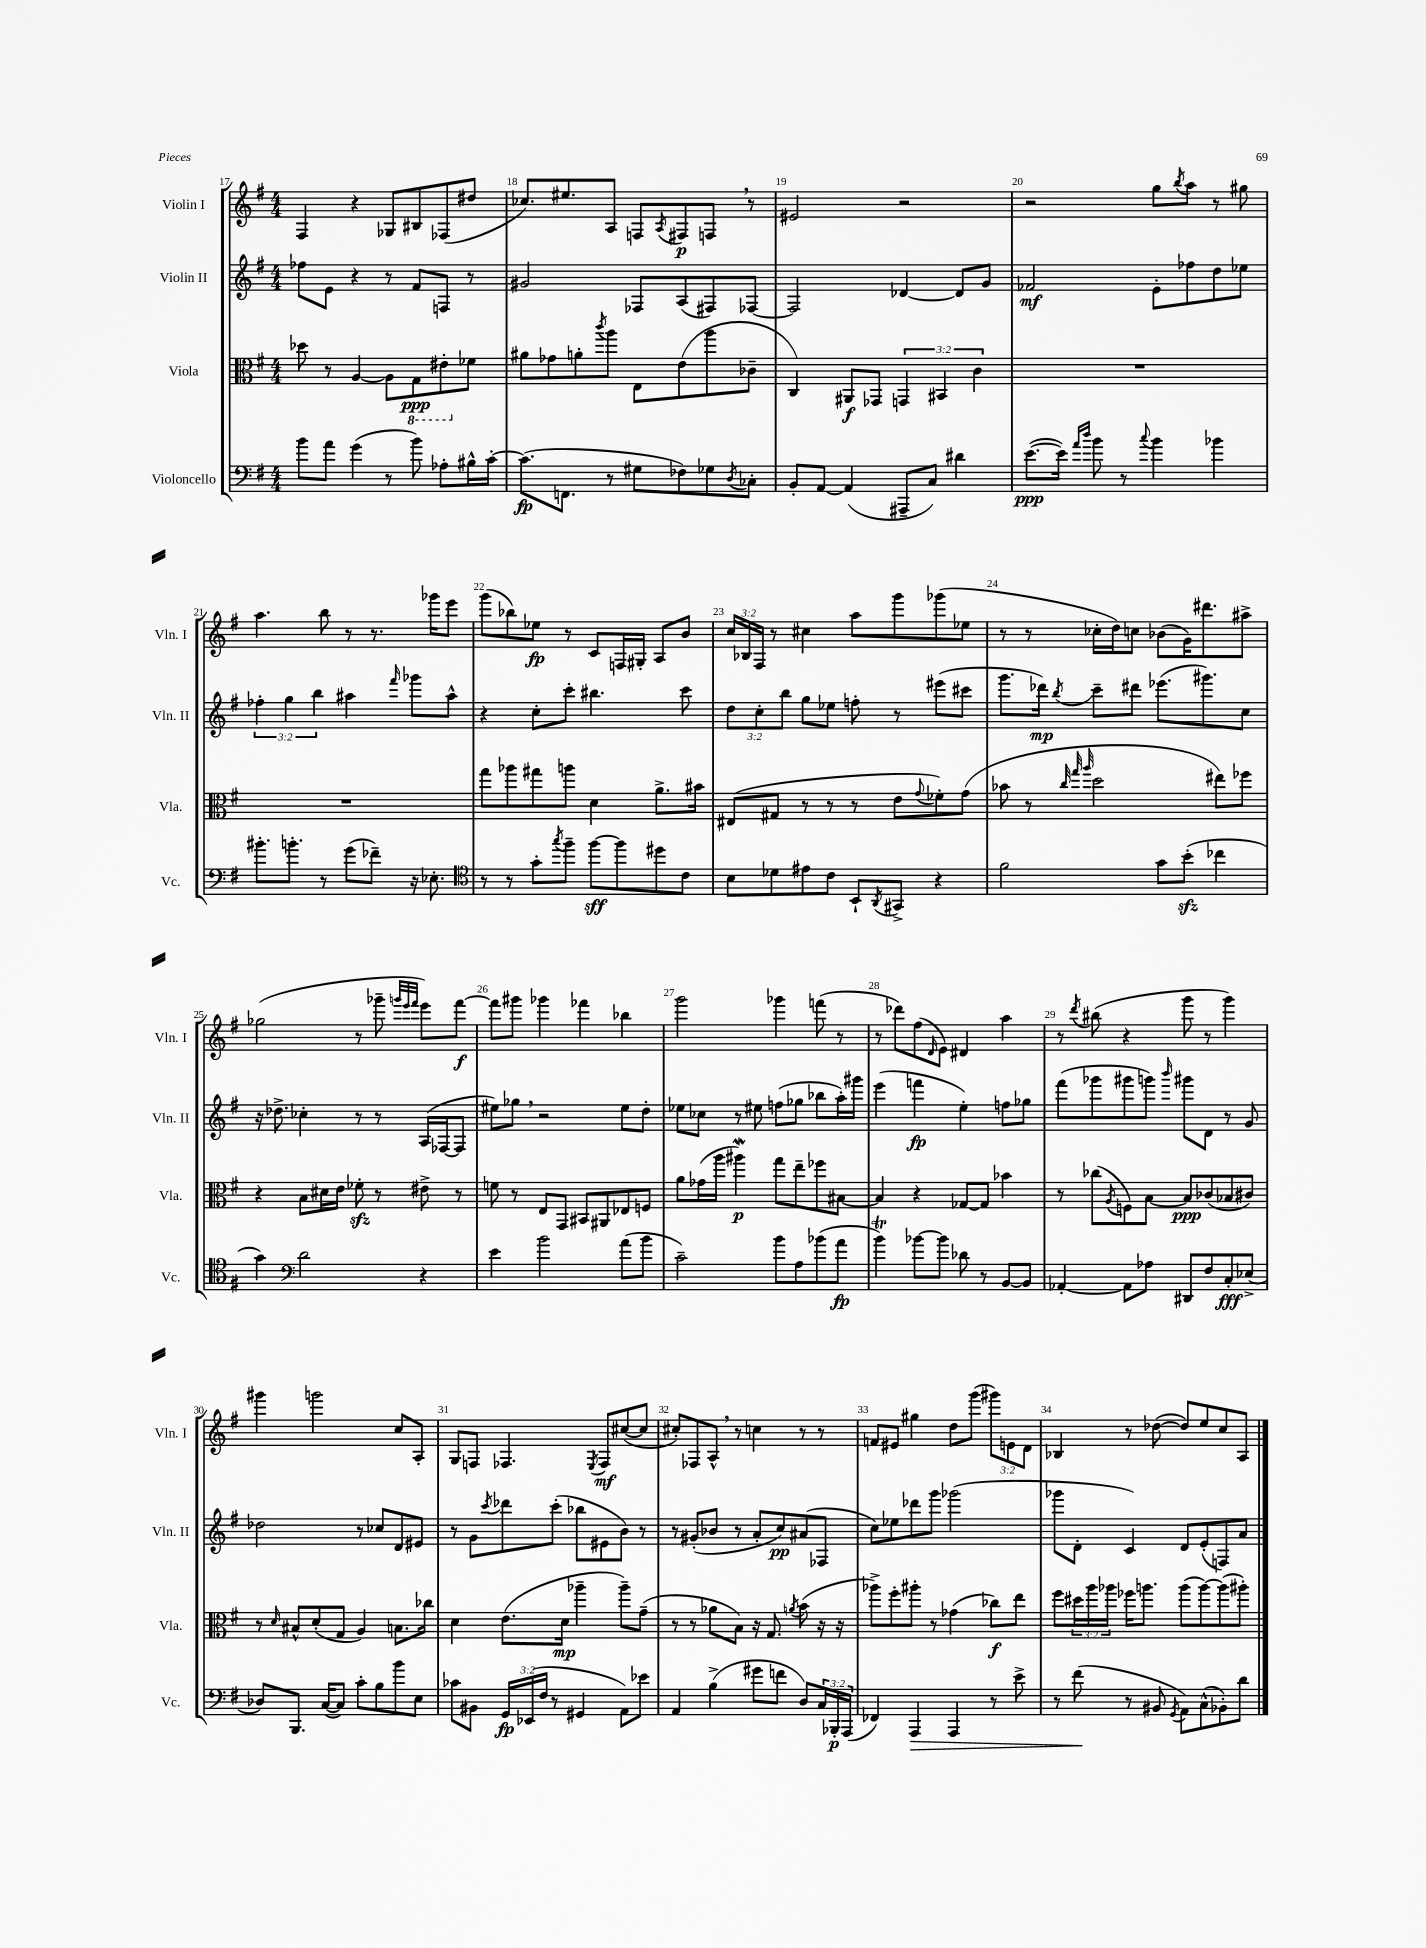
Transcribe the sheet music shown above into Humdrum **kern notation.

**kern	**kern	**kern	**kern
*staff4	*staff3	*staff2	*staff1
*clefF4	*clefC3	*clefG2	*clefG2
*k[f#]	*k[f#]	*k[f#]	*k[f#]
*M4/4	*M4/4	*M4/4	*M4/4
8b\L	8dd-\	8ff-\L	4F#/
8a\J	8r	8e\J	.
(4g\	[4A/	4r	4r
8r	8A\]L	8r	8G-/L
8b\)	8GG\	8f#/L	8B#/
8A-'\L	8E#'\	8F/J	(8F-/
16B#^^\L	8f-\J	8r	8dd#/J
[16c'\JJ	.	.	.
=	=	=	=
(8.c\]L	8a#\L	2g#/	8.cc-/L)
.	8g-\	.	.
8.FF\J	.	.	8.ee#/
.	8a'\	.	.
.	8qccc/	.	.
8r	8aa\J	.	8A/J
8G#\L	8E\L	8F-/L	8F/L
.	.	.	8qA/
8F-\)	(8e\	(8A/	8F#/
8G-\	8aa\	8F#/)	8F/J
8qD/	.	.	.
8C-'\J	8c-~\J	[8F-/J	8r
=	=	=	=
8BB'/L	4C/)	2F-/]	2e#/
[8AA/J	.	.	.
(4AA/]	8AA#/L	.	.
.	8GG-/J	.	.
8AAA#~/L	6GG/	[4d-/	2r
8C/J)	.	.	.
.	6BB#/	.	.
4d#\	.	8d-/]L	.
.	6c\	.	.
.	.	8g/J	.
=	=	=	=
([8.e\L	1r	2f-/	2r
16e\]Jk)	.	.	.
16qqa/LL	.	.	.
16qqdd/JJ	.	.	.
8b\	.	.	.
8r	.	.	.
8qqcc/	.	.	.
4b\	.	8e'\L	8gg\L
.	.	.	8qbb/
.	.	8ff-\	8aa\J
4b-\	.	8dd\	8r
.	.	8ee-\J	8gg#\
=	=	=	=
8.b#'\L	1r	6ff-'\	4.aa\
.	.	6gg\	.
8.b'\J	.	.	.
.	.	6bb\	.
8r	.	.	8bb\
(8g\L	.	4aa#\	8r
8f-~\J)	.	.	8.r
.	.	16qqfff#/	.
16r	.	8ggg-\L	.
8.E-'\	.	.	16ggg-\LK
.	.	8aa#^^\J	8eee\J
=	=	=	=
*clefC4	*	*	*
8r	8gg\L	4r	(8ggg\L
8r	8aa-\	.	8bb-\)
8g'\L	8gg#\	8cc'\L	8ee-\J
8qgg/	.	.	.
8ff#~\J	8aa\J	8ccc'\J	8r
[8ff#\L	4d\	4.bb#\	8c/L
8ff#\]	.	.	16F/L
.	.	.	16G#'/JJ
8dd#\	8.a^\L	.	8A/L
8c\J	.	8ccc\	8b/J
.	16b#\Jk	.	.
=	=	=	=
8B\L	(8E#/L	12dd\L	24cc/LL
.	.	.	24B-/
.	.	12cc'\	24F#/JJ
8d-\	8G#/J	.	8r
.	.	12bb\J	.
8e#\	8r	8gg\L	4cc#\
8c\J	8r	8ee-\J	.
8BB`/L	8r	8ff'\	8aa\L
8qAA/	.	.	.
8GG#^/J	8e\L	8r	8ggg\
.	8qqg/	.	.
4r	8f-'\)	(8eee#\L	(8ggg-\
.	(8g\J	8ccc#\J	8ee-\J
=	=	=	=
2f#\	8b-\	8.ggg\L	8r
.	8r	.	8r
.	.	16ddd-\Jk)	.
.	32qqcc/	.	.
.	32qqgg/	.	.
.	32qqaa/	8qbb/	.
.	2dd\	8ccc~\L	16cc-'\LL
.	.	.	16dd\J)
.	.	8ddd#\J	8cc\J
8g\L	.	(8.eee-\L	(8b-\L
(8b'\J	.	.	16g\K)
.	.	8.ggg#\)	8.ddd#\
4cc-\	8ee#\L)	.	.
.	8ff-\J	8cc\J	8aa#^\J
=	=	=	=
4g\)	4r	16r	(2gg-\
.	.	8.dd-^\	.
*clefF4	*	*	*
2d\	8B\L	4cc-'\	.
.	16d#\L	.	.
.	16e\JJ	.	.
.	8f-'\	8r	8r
.	8r	8r	8ggg-~\
.	.	.	32qqggg/LLL
.	.	.	32qqeee/
.	.	.	32qqfff#/JJJ
4r	8e#^\	(16A/LL	8eee\L)
.	.	[16F-/J	.
.	8r	8F-/]J	[8fff#\J
=	=	=	=
4e\	8f\	8ee#\L)	8fff#\]L
.	8r	8gg-\J	8ggg#\J
2b\	8E/L	2r	4ggg-\
.	8GG/J	.	.
.	8BB#/L	.	4fff-\
.	8AA#/	.	.
(8a\L	8E-/	8ee#\L	4bb-\
8b\J	8F/J	8dd'\J	.
=	=	=	=
2c~\)	8a\L	8ee-\L	2ggg\
.	(16g-\L	8cc-\J	.
.	16aa\JJ	.	.
.	4aa#\)	8r	.
.	.	8ee#\	.
8b\L	8gg\L	(8ff\L	4ggg-\
8A\	8ee~\	8gg-\J	.
(8b-\	8ff-\	8bb-\L	(8fff\
8a\J	[8B#\J	16aa'\L)	8r
.	.	16ggg#\JJ	.
=	=	=	=
4b\)	4B#/]	(4eee\	8r
.	.	.	8ddd-\L)
[8b-\L	4r	4fff\	(8ff#\
.	.	.	16qqd/
8b-\]J	.	.	8e\J)
8d-\	[8G-/L	4ee'\)	4d#/
8r	8G-/]J	.	.
[8BB/L	4b-\	8ff\L	4aa\
8BB/]J	.	8gg-\J	.
=	=	=	=
[4AA-'/	8r	(8fff#\L	8r
.	.	.	8qddd/
.	(8cc-\L	8ggg-\	(8bb#\
.	8qA/	.	.
8AA-\]L	8F\)	8ggg#\	4r
8A-\J	[8B\J	8ggg\J)	.
.	.	16qqbbb/	.
8DD#/L	8B/]L	8ggg#\L	8ggg\
8F#/	(8c-/	8d\J	8r
8C'/	8B-/	8r	4ggg\)
(8E-^/J	8c#/J)	8g/	.
=	=	=	=
8D-/L)	8r	2dd-\	4ggg#\
.	16qqd/	.	.
8.BBB/J	8B#^^/L	.	.
.	(8d'/	.	2ggg\
([16C/LK	.	.	.
8C/]J)	8G/J	.	.
8c'\L	4A/)	8r	.
8B\	.	8cc-/L	.
8b\	8.B\L	8d/	8cc/L
8E\J	.	8e#/J	8A'/J
.	16cc-\Jk	.	.
=	=	=	=
8c-\L	4d\	8r	8G/L
8BB#\J	.	8g\L	8F/J
.	.	8qccc/	.
24GG/LL	(8.e\L	8ddd-\	4.F-/
(24EE-/	.	.	.
24F#/JJ	.	.	.
8r	.	(8ccc'\J	.
.	16d\Jk	.	.
4GG#/	4aa-~\	8bb-\L	.
.	.	.	8qE/
.	.	8e#\	8F-/L
8AA\L)	8aa-~\L)	8b\J)	([8cc#/
8e-\J	(8g~\J	8r	8cc#/]J
=	=	=	=
4AA/	8r	8r	8cc#'/L)
.	8r	(8g#'/L	8F-/
(4B^\	8a-\L	8b-/J	8A^^/J
.	8B\J)	8r	8r
8g#\L	16r	8a'/L	4cc\
.	8.G/	.	.
8f\J	.	8cc/)	.
.	8qa/	.	.
8D/L)	(8b\	(8a#/	8r
24C/L	16r	8F-/J	8r
24BBB-'/	.	.	.
.	16r	.	.
(24AAA/JJ	.	.	.
=	=	=	=
4FF-/)	8aa-^\L)	8cc\L)	8f/L
.	8ff#'\	8ee-\	8e#/J
4AAA/	8aa#'\J	8ddd-\	4gg#\
.	8r	8ggg\J	.
4AAA/	(4g-\	(2ggg-\	8dd\L
.	.	.	(8ggg\J
8r	8cc-\L)	.	12ggg#\L)
.	.	.	12e\
8e^\	8ee\J	.	.
.	.	.	12d\J
=	=	=	=
8r	8ff#\L	8ggg-\L	4B-/
(8f#\	24dd#\L	8d'\J	.
.	24aa\	.	.
.	24aa-\JJ	.	.
8r	16ff-\LK	4c/)	8r
.	8.aa\J	.	.
8BB#/	.	.	([8dd-\
8qGG/	.	.	.
8AA\L)	(8aa\L	8d/L	8dd-/]L)
(8C^^\	[8aa\)	(8e'/	8ee/
8BB-'\)	(8aa\]	8F/)	8cc/
8d\J	8aa#'\J)	8a/J	8A/J
==	==	==	==
*-	*-	*-	*-
